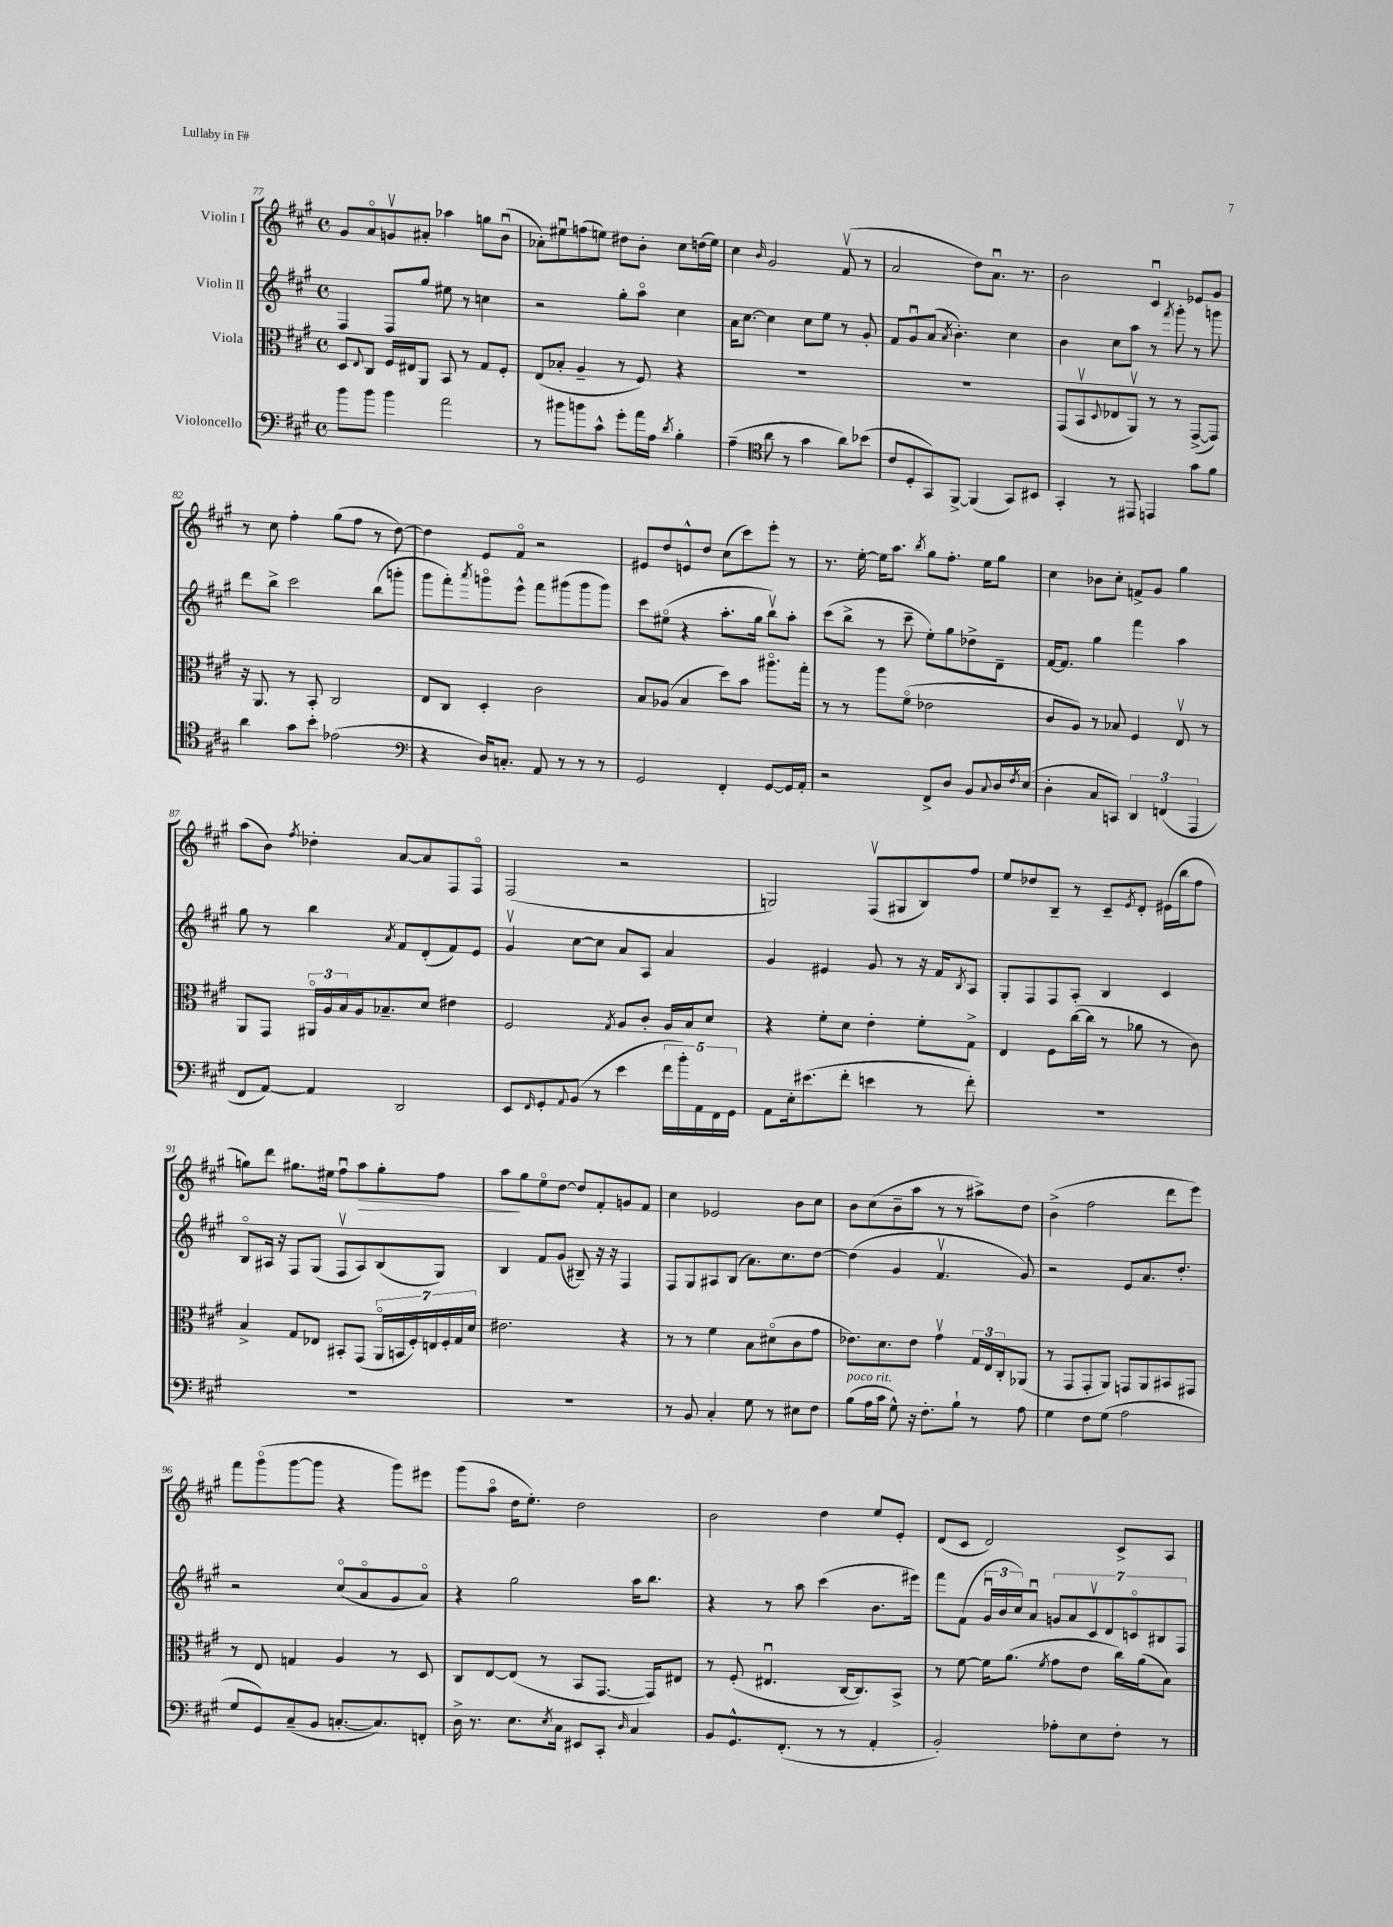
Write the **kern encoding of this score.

**kern	**kern	**kern	**kern
*staff4	*staff3	*staff2	*staff1
*clefF4	*clefC3	*clefG2	*clefG2
*k[f#c#g#]	*k[f#c#g#]	*k[f#c#g#]	*k[f#c#g#]
*M4/4	*M4/4	*M4/4	*M4/4
*met(c)	*met(c)	*met(c)	*met(c)
8b	8D	4F#	8g#
.	8qqE	.	.
8b	8C#	.	8ao
4b	16F#	8F#	8gv
.	16E#	.	.
.	8AA	8gg#	8a#'
2a	8BB	8ee#	4aa-
.	8r	8r	.
.	8G#	4cc	8gg
.	8F#'	.	(8bu
=	=	=	=
8r	(8E	2r	8a-')
8b#	8B-'	.	8ee#u
8b	4A~	.	(8ff
8c#^^	.	.	8ee)
8g#'	8r	8gg#'	8dd#
16a	8F#)	8aao	8b'
16A	.	.	.
8qd	.	.	.
4B'	4r	4cc#	8cc#
.	.	.	(16dd
.	.	.	16ee)
=	=	=	=
(4A~	1r	16a	4cc#
.	.	[8.cc#	.
*clefC4	*	*	*
.	.	.	16qqb
8a	.	4cc#]	2g#
8r	.	.	.
4g#	.	8cc#	.
.	.	8ee	.
8a)	.	8r	(8f#v
(8b-	.	8g#'	8r
=	=	=	=
8c#	1r	8f#	2a
8D'	.	8g#u	.
8GG#)	.	(8a	.
.	.	8qa	.
[8FF#^	.	4.b')	.
(4FF#]	.	.	8dd)
.	.	.	8.au
8GG#)	.	4cc#	.
.	.	.	8.r
8BB#	.	.	.
=	=	=	=
4GG#'	(8GG#	4b	2b
.	8BBv	.	.
.	8qqD	.	.
8r	8E-	8cc#	.
8EE#	8AAv)	8aa	.
4EE	8r	8r	4c#u
.	.	8qfff#	.
.	8r	8ggg#'	.
8g#	([8GG#^	8r	8e-
8f#	8GG#])	8ggg	8g#
=	=	=	=
4a	16r	8ddd	8r
.	8.AA	.	.
.	.	8bb^	8cc#
8g#	8r	2ccc#	4ff#'
8b'	8BB'	.	.
(2e-	2C#	.	(8gg#
.	.	.	8ff#
.	.	(8bb	8r
.	.	8ggg'	[8dd)
=	=	=	=
*clefF4	*	*	*
4r	8E	8ggg#	4dd]
.	8C#	8fff#')	.
.	.	8qaaa	.
16D)	4D'	8gggo	8e
8.C'	.	.	.
.	.	8eee^^	8f#o
8AA	2c#	8fff#	2r
8r	.	(8ggg#	.
8r	.	8ggg#	.
8r	.	8ggg#)	.
=	=	=	=
2GG#	8B	8ccc#	8e#
.	(8A-	(8ee#o	8dd
.	4B	4r	8e^^
.	.	.	8dd
4FF#'	8dd)	8.aa'	(8cc#
.	8b	.	8ccc#)
.	.	16gg#	.
[8GG#	8.aa#o	8bbv)	8eee'
16GG#]	.	8aa'	8r
16AA'	16gg#'	.	.
=	=	=	=
2r	8r	(8ccc#	8.r
.	8r	8bb^	.
.	.	.	[16ee'
.	8aa	8r	16ee]
.	.	.	8.aa
.	(8f#o	8ccc#~	.
.	.	.	8qbb
8FF#^	2e-	8ee')	8gg#
8D	.	8gg#	8.ff#'
8BB	.	8dd-^	.
.	.	.	16ee
8qqC#	.	.	.
16D	.	8d~	8gg#
8qF#	.	.	.
(16E	.	.	.
=	=	=	=
4D'	8c#	[16f#	4cc#
.	.	8.f#]	.
.	8A)	.	.
8C#	8r	4gg#	8b-
8CC)	8B-	.	8cc#'
6DD	4F#	4fff#	8f^
.	.	.	8g#
(6FF	.	.	.
.	8Ev	4aa	4gg#
6AAA	.	.	.
.	8r	.	.
=	=	=	=
8FF#	8AA	8gg#	(8aa
[8AA)	8GG#	8r	8b)
.	.	.	8qff#
4AA]	24AA#o	4bb	4dd-'
.	24A	.	.
.	24B	.	.
.	16A	.	.
.	8.B-~	.	.
.	.	8qa	.
2DD	.	8f#	[8a
.	8d	(8d'	8a]
.	4e#	8f#)	8F#
.	.	8e	8F#o
=	=	=	=
8EE	2F#	4g#v	(2F#
16qqFF#	.	.	.
8GG#'	.	.	.
8qqAA	.	.	.
(8BB	.	[8cc#	.
8r	.	8cc#]	.
.	8qG#	.	.
4e	8A	8a	2r
.	8c#'	8A	.
20f#	16A	4a	.
20b')	.	.	.
.	16B	.	.
20AA	.	.	.
.	8d	.	.
20FF#	.	.	.
20GG#	.	.	.
=	=	=	=
8AA	4r	4g#	2G)
16E'	.	.	.
(8.e#	.	.	.
.	8f#'	4e#	.
8f#'	8d	.	.
4e	4e'	8g#	(8F#v
.	.	8r	8G#
8r	8f#'	16r	8B)
.	.	16f#	.
.	.	8qB	.
8f#')	8G#^	8A	8ff#
=	=	=	=
1r	4E	8G#'	8ee
.	.	8F#	8dd-
.	8F#	8F#	8B~
.	([16cc#	8A'	8r
.	16cc#]	.	.
.	8r	4B	8c#~
.	.	.	8qe
.	8a-	.	8d'
.	8r	4c#	(16e#
.	.	.	16bb
.	8c#)	.	8ff#
=	=	=	=
1r	4B^	8Bo	8gg)
.	.	16A#	8ddd
.	.	16r	.
.	8G#	8F#	8.gg#
.	8E-	(8G#	.
.	.	.	16ee#
.	8BB#'	8F#v	8ff#u
.	(8GG#	8A#)	8aa
.	28AAo	(8B	8gg#'
.	28BB	.	.
.	28F#')	.	.
.	28E	.	.
.	.	8G#)	8ff#
.	28F#'	.	.
.	28G#	.	.
.	28d	.	.
=	=	=	=
1r	2.e#	4B	8aa
.	.	.	8gg#
.	.	8f#	8eeo
.	.	(8g#	[8dd
.	.	8B#~)	8dd]
.	.	16r	8f#'
.	.	16r	.
.	4r	4F#	8g
.	.	.	8f#
=	=	=	=
8r	8r	8F#	4cc#
8BB	8r	8G#	.
4C#'	4f#	8A#	2e-
.	.	(8B	.
8G#	8B	8.a)	.
8r	(8d#o	.	.
.	.	8.cc#	.
8E#	8c#	.	8b
8F#	8g#	[8dd	8cc#
=	=	=	=
(8B	8.e-)	(4dd]	8b
16A	.	.	(8cc#
16c#	8.d	.	.
8G#^^)	.	4g#	8b~
16r	8e-	.	8aa
8.F#'	.	.	.
.	4g#v	4.f#v	8r
8B`	.	.	8r
8r	24G#	.	8aa#^)
.	24E	.	.
.	24C#'	.	.
8A	(8AA-	8g#)	8dd
=	=	=	=
4G#	8r	2r	(4b^
.	8GG#	.	.
8F#	8GG#'	.	2ff#
(8G#	8AA)	.	.
2A	8GG	8e	.
.	8AA	8.a	.
.	8BB#	.	8ddd
.	.	8.dd'	.
.	8GG#	.	8eee)
=	=	=	=
8G#	8r	2r	8fff#
8GG#)	8E	.	(8ggg#o
(8C#~	4G	.	[8ggg#
8BB	.	.	8ggg#]
[8.C'	4A	(8cc#o	4r
.	.	8ao	.
8.C])	.	.	.
.	8r	8g#	8ggg#)
8FF'	8D	8ao)	8eee#
=	=	=	=
16D^	8C#	4r	(8ggg#
8.r	.	.	.
.	[8E	.	8aao
8.E	(8E]	2gg#	16dd
.	.	.	8.ee')
.	8r	.	.
8qE	.	.	.
16C#	.	.	.
8EE#	8BB	.	2dd
8CC#'	[8.GG#	.	.
16qqD	.	.	.
4C#	.	16aa	.
.	16GG#])	8.bb	.
.	8E#	.	.
=	=	=	=
8BB	8r	4r	2b
8.GG#^^	(8F#'	.	.
.	4.E#u	8r	.
(8.FF#'	.	.	.
.	.	8aa	.
8r	.	(4ccc#	4dd
8r	[16C#	.	.
.	8.C#])	.	.
4AA'	.	8.b	8ee
.	8BB^	.	8e'
.	.	16eee#)	.
=	=	=	=
2BB')	8r	8fff#	(8d
.	[8f#	(8f#	8c#
.	16f#]	24g#u	2d)
.	.	24b	.
.	(8.a	.	.
.	.	24cc#)	.
.	.	8au	.
.	8qf#	.	.
8A-'	8g#	14g	.
.	.	14a	.
8E	8e	.	.
.	.	14c#v	.
.	.	14d	.
8F#'	16cc#)	.	8c#^
.	.	14co	.
.	(16a	.	.
.	.	14B#	.
8r	8B)	.	8A
.	.	14F#	.
==	==	==	==
*-	*-	*-	*-
